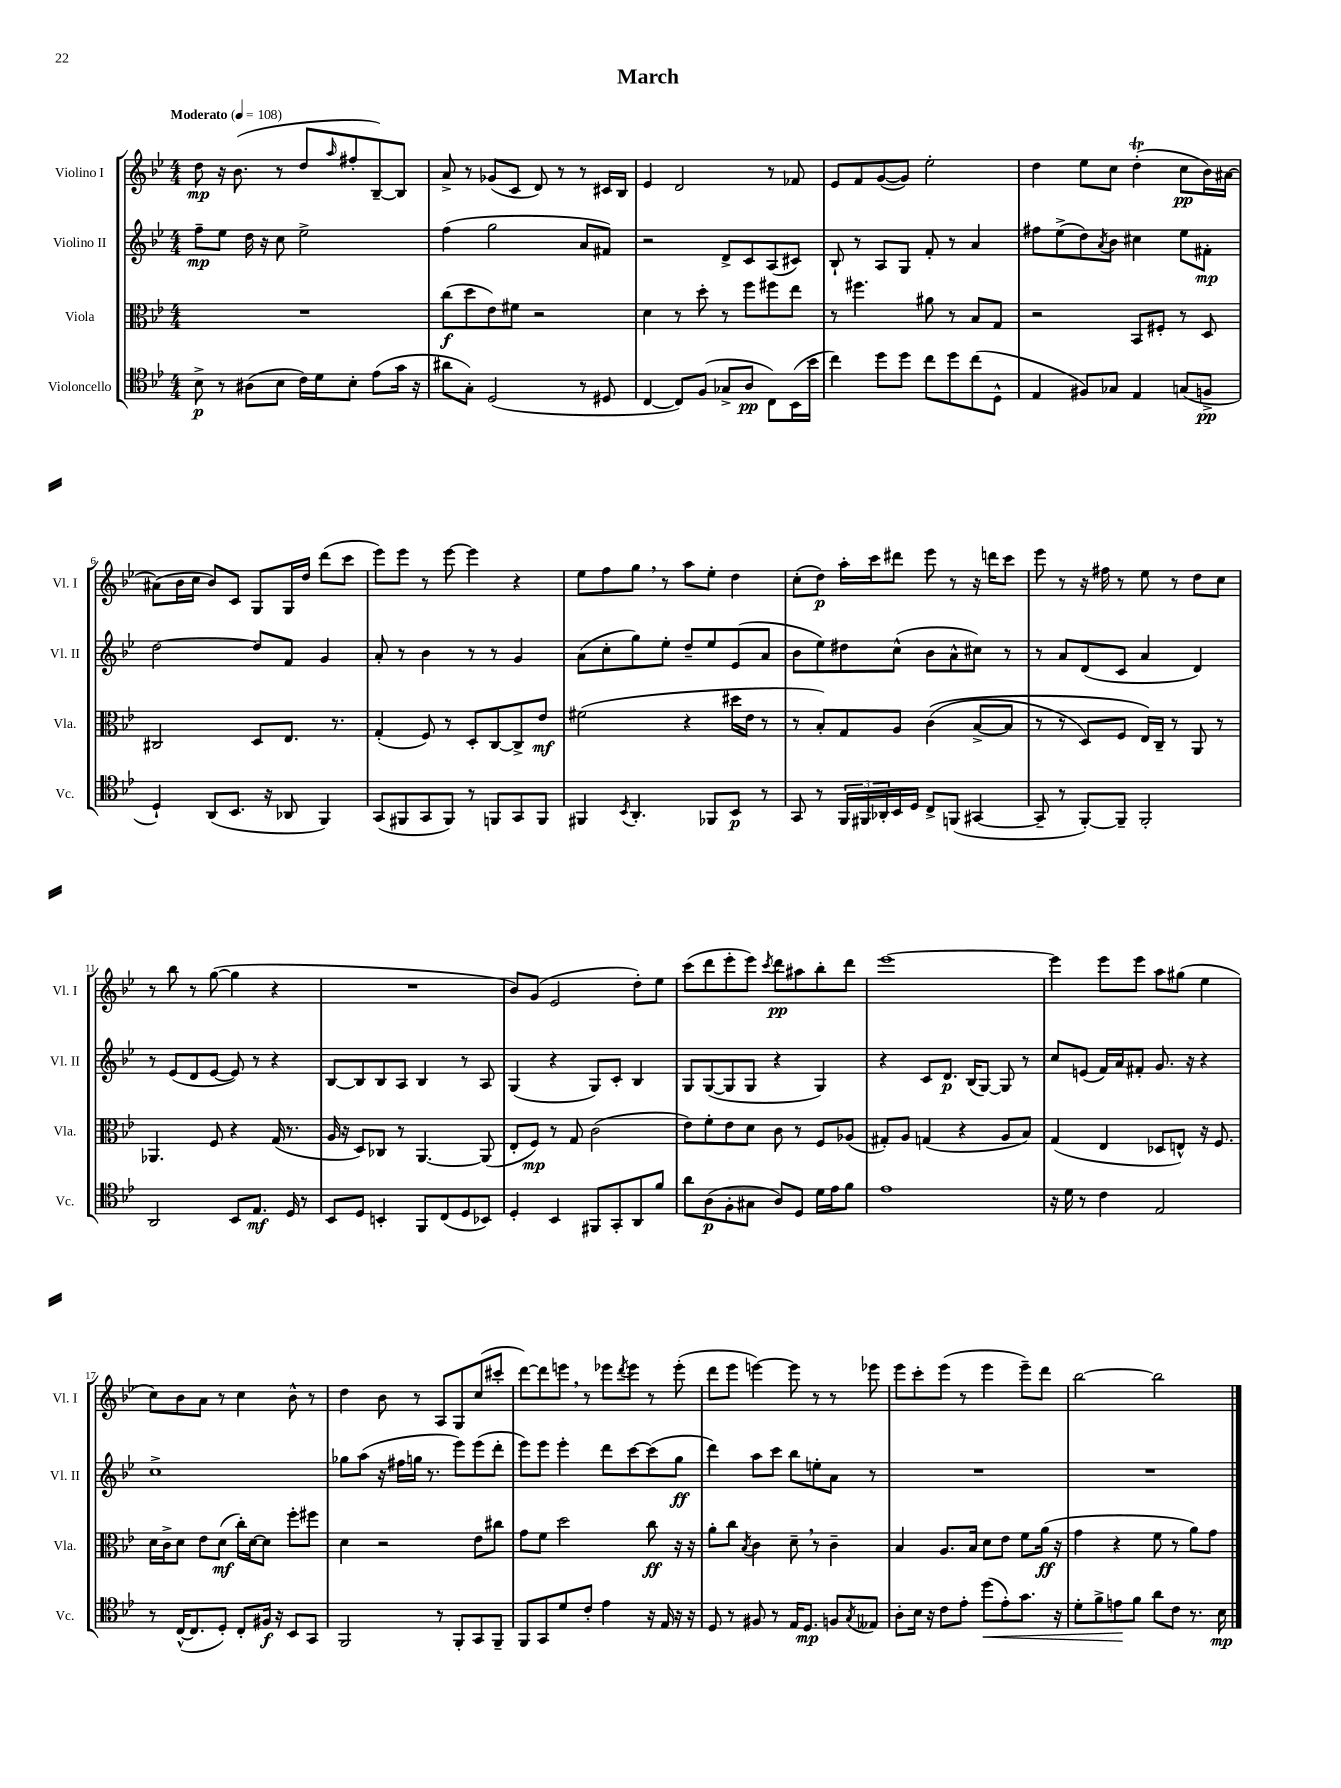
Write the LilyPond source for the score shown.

\header { title = "March" }
<<
\new StaffGroup <<
\new Staff = "s0" \with { instrumentName = "Violino I" shortInstrumentName = "Vl. I" } {
    \clef treble \key bes \major \numericTimeSignature \time 4/4 \tempo "Moderato" 4 = 108
    d''8\mp r16 bes'8.( r8 d''8 \grace { a''16 } fis''8-. bes8~--) bes8 |
    a'8-> r8 ges'8( c'8 d'8) r8 r8 cis'16 bes16 |
    ees'4 d'2 r8 fes'8 |
    ees'8 f'8 g'8~( g'8) ees''2-. |
    d''4 ees''8 c''8 d''4-.\trill( c''8\pp bes'16) ais'16~ |
    ais'8( bes'16 c''16 bes'8) c'8 g8 g16 d''16 d'''8( c'''8 |
    ees'''8) ees'''8 r8 ees'''8~ ees'''4 r4 |
    ees''8 f''8 g''8 \breathe r8 a''8 ees''8-. d''4 |
    c''8-.( d''8\p) a''16-. c'''16 dis'''8 ees'''8 r8 r16 d'''16 c'''8 |
    ees'''8 r8 r16 fis''16 r8 ees''8 r8 d''8 c''8 |
    r8 bes''8 r8 g''8~( g''4 r4 |
    R1 |
    bes'8) g'8( ees'2 d''8-.) ees''8 |
    c'''8( d'''8 ees'''8-. ees'''8) \acciaccatura { c'''8 } d'''8\pp ais''8 bes''8-. d'''8 |
    ees'''1~ |
    ees'''4 ees'''8 ees'''8 a''8 gis''8( ees''4 |
    c''8) bes'8 a'8 r8 c''4 bes'8-^ r8 |
    d''4 bes'8 r8 a8 g8 c''8( cis'''8-. |
    d'''8~) d'''8 e'''8 \breathe r8 ees'''8 \acciaccatura { d'''8 } ees'''8 r8 ees'''8-.( |
    d'''8 ees'''8 e'''4~) e'''8 r8 r8 ees'''8 |
    ees'''8 c'''8-. ees'''8( r8 ees'''4 ees'''8--) d'''8 |
    bes''2~ bes''2 \bar "|." |
}
\new Staff = "s1" \with { instrumentName = "Violino II" shortInstrumentName = "Vl. II" } {
    \clef treble \key bes \major \numericTimeSignature \time 4/4
    f''8--\mp ees''8 d''16 r16 c''8 ees''2-> |
    f''4( g''2 a'8 fis'8) |
    r2 d'8-> c'8 a8( cis'8) |
    bes8-! r8 a8 g8 f'8-. r8 a'4 |
    fis''8 ees''8->( d''8) \acciaccatura { a'8 } bes'8 cis''4 ees''8 fis'8-.\mp |
    d''2~ d''8 f'8 g'4 |
    a'8-. r8 bes'4 r8 r8 g'4 |
    a'8( c''8-. g''8) ees''8-. d''8-- ees''8 ees'8( a'8 |
    bes'8 ees''8) dis''8 c''8-^( bes'8 a'8-^ cis''8) r8 |
    r8 a'8 d'8( c'8 a'4 d'4) |
    r8 ees'8( d'8 ees'8~ ees'8) r8 r4 |
    bes8~ bes8 bes8 a8 bes4 r8 a8 |
    g4( r4 g8) c'8-. bes4 |
    g8 g8~( g8 g8 r4 g4) |
    r4 c'8 d'8.\p bes16( g8~) g8 r8 |
    c''8 e'8( f'16) a'16 fis'8-. g'8. r16 r4 |
    c''1-> |
    ges''8 a''8( r16 fis''16 g''16 r8. ees'''8) ees'''8( d'''8-. |
    ees'''8) ees'''8 ees'''4-. d'''8 c'''8~ c'''8( g''8\ff |
    d'''4) a''8 c'''8 bes''8 e''8-. a'8 r8 |
    R1 |
    R1 \bar "|." |
}
\new Staff = "s2" \with { instrumentName = "Viola" shortInstrumentName = "Vla." } {
    \clef alto \key bes \major \numericTimeSignature \time 4/4
    R1 |
    c''8\f( d''8 ees'8) fis'8 r2 |
    d'4 r8 d''8-. r8 f''8 fis''8 ees''8 |
    r8 fis''4. ais'8 r8 bes8 g8 |
    r2 bes,8 fis8-. r8 d8 |
    cis2 d8 ees8. r8. |
    g4-.( f8) r8 d8-. c8~ c8-> ees'8\mf |
    fis'2( r4 dis''16 ees'16 r8 |
    r8 bes8-.) g8 a8 c'4(\( bes8~-> bes8 |
    r8 r8 d8) f8 ees16\) c16-- r8 a,8 r8 |
    aes,4. f8 r4 g16( r8. |
    a16 r16 d8) ces8 r8 a,4.~ a,8( |
    ees8-. f8\mp) r8 g8 c'2( |
    ees'8) f'8-. ees'8 d'8 c'8 r8 f8 aes8( |
    gis8-.) a8 g4( r4 a8 bes8) |
    g4( ees4 des8 e8-^) r16 f8. |
    d'16 c'16-> d'8 ees'8 d'8\mf( c''16-.) d'16~ d'8 f''8-. fis''8 |
    d'4 r2 ees'8 cis''8 |
    g'8 f'8 d''2 c''8\ff r16 r16 |
    a'8-. c''8 \acciaccatura { bes8 } c'4 d'8-- \breathe r8 c'4-- |
    bes4 a8. bes16 d'8 ees'8 f'8 a'16\ff( r16 |
    g'4 r4 f'8 r8 a'8) g'8 \bar "|." |
}
\new Staff = "s3" \with { instrumentName = "Violoncello" shortInstrumentName = "Vc." } {
    \clef tenor \key bes \major \numericTimeSignature \time 4/4
    bes8->\p r8 ais8( bes8 c'16) d'16 bes8-. ees'8( g'16 r16 |
    ais'8 g8-.) d2( r8 dis8 |
    c4~ c8) f8( ges8-> a8\pp c8) bes,16( bes'16 |
    c''4) d''8 d''8 c''8 d''8 c''8( d8-^ |
    ees4 fis8) ges8 ees4 g8( f8->\pp |
    d4-!) a,8( bes,8. r16 aes,8 f,4) |
    g,8( fis,8 g,8 fis,8) r8 f,8 g,8 f,8 |
    fis,4 \acciaccatura { bes,8 } a,4.-. fes,8 bes,8\p r8 |
    g,8 r8 \tuplet 3/2 { f,16 fis,16 aes,16-. } bes,16 d16 c8-> f,8( gis,4~ |
    gis,8-- r8 f,8~-.) f,8-- f,2-. |
    a,2 bes,8 ees8.\mf d16 r8 |
    bes,8 d8 b,4-. f,8 c8( d8 bes,8) |
    d4-. bes,4 fis,8 g,8-. a,8 f'8 |
    a'8 a8\p( f8-. gis8 a8) d8 d'16 ees'16 f'8 |
    ees'1 |
    r16 d'16 r8 c'4 ees2 |
    r8 c16~-^( c8. d8-.) c8-. fis16\f r16 bes,8 g,8 |
    f,2 r8 f,8-. g,8 f,8-- |
    f,8 g,8 d'8 c'8-. ees'4 r16 ees16 r16 r16 |
    d8 r8 fis8 r8 ees16 d8.\mp f8 \acciaccatura { g8 } eeses8 |
    a8-. bes16 r16 c'8 ees'8-. d''8\<( ees'8-.) g'8. r16 |
    d'8-. f'8-> e'8\! f'8 a'8 c'8 r8. bes16\mp \bar "|." |
}
>>
>>
